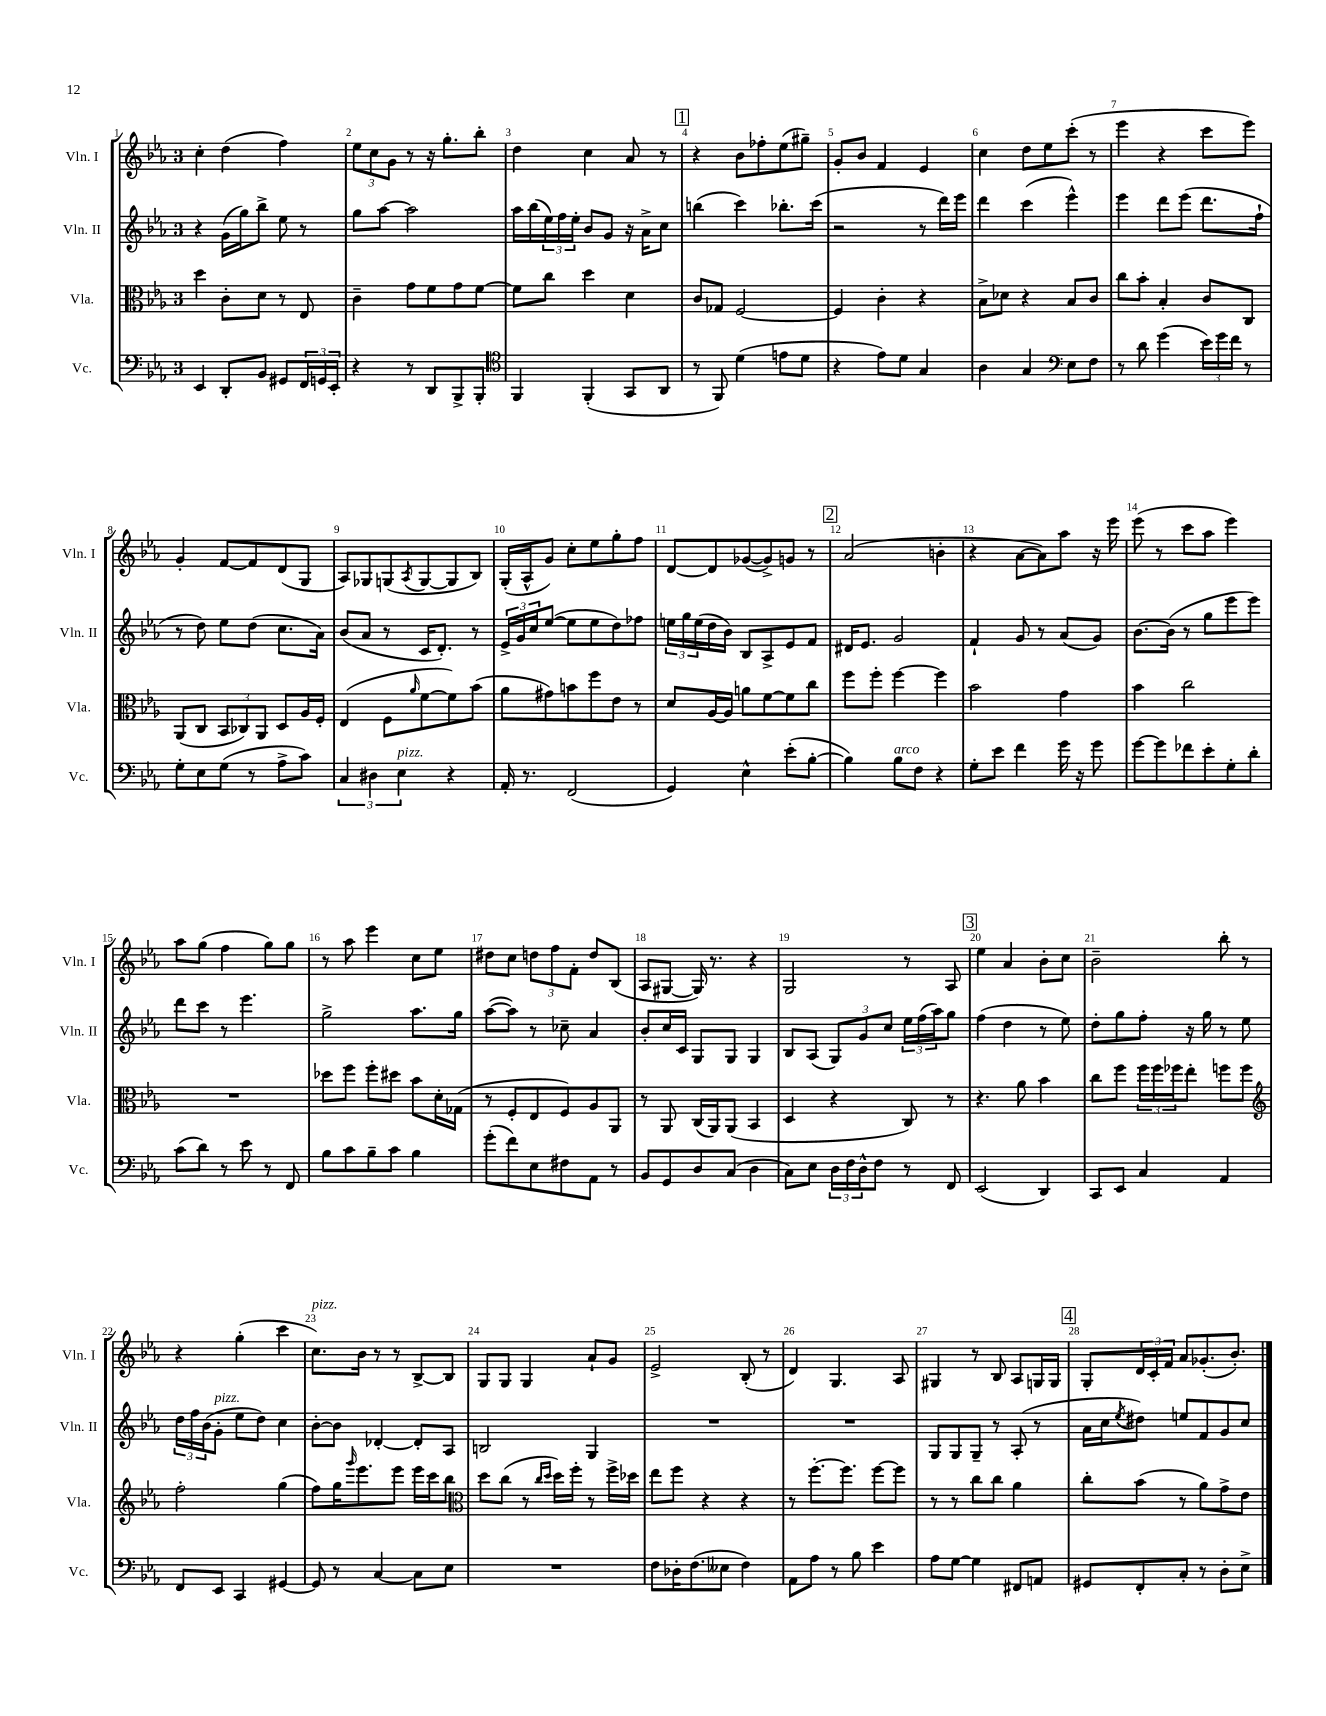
<<
\new StaffGroup <<
\new Staff = "s0" \with { instrumentName = "Vln. I" shortInstrumentName = "Vln. I" } {
    \clef treble \key ees \major \once \override Staff.TimeSignature.style = #'single-digit \time 3/4
    c''4-. d''4( f''4) |
    \tuplet 3/2 { ees''8 c''8 g'8 } r8 r16 g''8.-. bes''8-. |
    d''4 c''4 aes'8 r8 |
    \mark \markup { \box "1" } r4 bes'8 fes''8-. ees''8( gis''8--) |
    g'8-. bes'8 f'4 ees'4 |
    c''4 d''8 ees''8 c'''8-.( r8 |
    ees'''4 r4 c'''8 ees'''8) |
    g'4-. f'8~ f'8 d'8( g8 |
    aes8) ges8 g8( \acciaccatura { aes8 } g8~ g8 bes8) |
    g16-.( aes16-^ g'8) c''8-. ees''8 g''8-. f''8 |
    d'8~ d'8 ges'8~( ges'8->) g'8 r8 |
    \mark \markup { \box "2" } aes'2( b'4-. |
    r4 aes'8~ aes'8) aes''8 r16 ees'''16 |
    ees'''8( r8 c'''8 aes''8 ees'''4) |
    aes''8 g''8( f''4 g''8) g''8 |
    r8 aes''8 ees'''4 c''8 ees''8 |
    dis''8 c''8 \tuplet 3/2 { d''8 f''8 f'8-. } d''8 bes8( |
    aes8 gis8~ gis16) r8. r4 |
    g2 r8 aes8 |
    \mark \markup { \box "3" } ees''4 aes'4 bes'8-. c''8 |
    bes'2-- bes''8-. r8 |
    r4 g''4-.( c'''4 |
    c''8.^\markup { \italic "pizz." }) bes'16 r8 r8 bes8~-> bes8 |
    g8 g8 g4 aes'8-! g'8 |
    ees'2-> bes8-.( r8 |
    d'4) g4. aes8 |
    gis4 r8 bes8 aes8 g16 g16 |
    \mark \markup { \box "4" } g8-. \tuplet 3/2 { d'16 c'16-. f'16 } aes'8 ges'8.-.( bes'8.-.) \bar "|." |
}
\new Staff = "s1" \with { instrumentName = "Vln. II" shortInstrumentName = "Vln. II" } {
    \clef treble \key ees \major \once \override Staff.TimeSignature.style = #'single-digit \time 3/4
    r4 g'16( g''16) bes''8-> ees''8 r8 |
    g''8 aes''8~ aes''2 |
    aes''16 bes''16( \tuplet 3/2 { ees''16) f''16 ees''16-. } bes'8 g'8 r16 aes'16-> c''8 |
    \mark \markup { \box "1" } b''4( c'''4) bes''8.-. c'''16( |
    r2 r8 d'''16) ees'''16 |
    d'''4 c'''4( ees'''4-^) |
    ees'''4 d'''8 ees'''8( d'''8. f''16-! |
    r8 d''8) ees''8 d''8( c''8. aes'16) |
    bes'8( aes'8 r8 c'16 d'8.-.) r8 |
    \tuplet 3/2 { ees'16-> g'16 c''16 } ees''8~( ees''8 ees''8 d''8) fes''8 |
    \tuplet 3/2 { e''16 g''16 e''16( } d''16 bes'16) bes8 aes8-> ees'8 f'8 |
    \mark \markup { \box "2" } dis'16 ees'8. g'2 |
    f'4-! g'8 r8 aes'8( g'8) |
    bes'8.~ bes'16( r8 g''8 ees'''8 ees'''8) |
    d'''8 c'''8 r8 ees'''4. |
    g''2-> aes''8. g''16 |
    aes''8~( aes''8) r8 ces''8-- aes'4 |
    bes'8-. c''16 c'16 g8 g8 g4 |
    bes8 aes8( \tuplet 3/2 { g8) g'8 c''8 } \tuplet 3/2 { ees''16 f''16( aes''16) } g''8 |
    \mark \markup { \box "3" } f''4( d''4 r8 ees''8) |
    d''8-. g''8 f''8-. r16 g''16 r8 ees''8 |
    \tuplet 3/2 { d''16 f''16 bes'16( } g'8-.^\markup { \italic "pizz." } ees''8 d''8) c''4 |
    bes'8~-. bes'8 des'4~-. des'8-. aes8 |
    b2 g4 |
    R2. |
    R2. |
    g8 g8 g8-- r8 aes8-.( r8 |
    \mark \markup { \box "4" } aes'16 c''16 \acciaccatura { ees''8 } dis''8) e''8 f'8 g'8 c''8 \bar "|." |
}
\new Staff = "s2" \with { instrumentName = "Vla." shortInstrumentName = "Vla." } {
    \clef alto \key ees \major \once \override Staff.TimeSignature.style = #'single-digit \time 3/4
    d''4 c'8-. d'8 r8 ees8 |
    c'4-- g'8 f'8 g'8 f'8~ |
    f'8 c''8 d''4 d'4 |
    \mark \markup { \box "1" } c'8 ges8 f2~ |
    f4 c'4-. r4 |
    bes8-> des'8 r4 bes8 c'8 |
    c''8 bes'8-. bes4-. c'8 c8 |
    aes,8( c8 \tuplet 3/2 { bes,8 ces8) aes,8 } d8 aes16 f16-. |
    ees4( f8 \grace { aes'16 } f'8~ f'8) bes'8( |
    aes'8 gis'8) b'8 f''8 ees'8 r8 |
    d'8 aes16~ aes16 a'8 f'8~ f'8 c''8 |
    \mark \markup { \box "2" } f''8 f''8-. f''4~ f''4 |
    bes'2 g'4 |
    bes'4 c''2 |
    R2. |
    des''8 f''8 f''8-. dis''8 bes'8 d'16-. ges16( |
    r8 f8-. ees8 f8) aes8 aes,8 |
    r8 aes,8 c16( aes,16) aes,8( bes,4 |
    d4 r4 c8) r8 |
    \mark \markup { \box "3" } r4. aes'8 bes'4 |
    c''8 f''8 \tuplet 3/2 { f''16 f''16 fes''16 } ees''8-. f''8 f''8 |
    \clef treble f''2-. g''4( |
    f''8) g''16 \grace { g'''16 } ees'''8. ees'''8 ees'''16 c'''16 bes''8 |
    \clef alto d''8 c''8( r8 \grace { c''16 d''16 } d''16) f''16-. r8 f''16-> des''16 |
    ees''8 f''8 r4 r4 |
    r8 f''8.~-. f''8. f''8~ f''8 |
    r8 r8 c''8 c''8 aes'4 |
    \mark \markup { \box "4" } c''8-. bes'8( r8 aes'8) g'8-> ees'8 \bar "|." |
}
\new Staff = "s3" \with { instrumentName = "Vc." shortInstrumentName = "Vc." } {
    \clef bass \key ees \major \once \override Staff.TimeSignature.style = #'single-digit \time 3/4
    ees,4 d,8-. bes,8 gis,8 \tuplet 3/2 { f,16 g,16 ees,16-. } |
    r4 r8 d,8 bes,,8-> bes,,8-. |
    \clef tenor f,4 f,4-.( g,8 aes,8 |
    \mark \markup { \box "1" } r8 f,8) d'4( e'8 d'8 |
    r4 ees'8) d'8 g4 |
    aes4 g4 \clef bass ees8 f8 |
    r8 d'8 g'4( \tuplet 3/2 { ees'16) g'16 f'16 } r8 |
    g8-. ees8 g8( r8 aes8-> c'8) |
    \tuplet 3/2 { c4 dis4 ees4^\markup { \italic "pizz." } } r4 |
    aes,16-. r8. f,2( |
    g,4) ees4-^ ees'8-.( bes8~-. |
    \mark \markup { \box "2" } bes4) bes8^\markup { \italic "arco" } f8 r4 |
    g8-. ees'8 f'4 g'16 r16 g'8 |
    g'8~ g'8 fes'8 ees'8-. g8-. d'8-. |
    c'8( d'8) r8 ees'8 r8 f,8 |
    bes8 c'8 bes8-- c'8 bes4 |
    g'8-.( f'8) ees8 fis8 aes,8 r8 |
    bes,8 g,8 d8 c8( d4 |
    c8) ees8 \tuplet 3/2 { d16 f16 d16-^ } f8 r8 f,8 |
    \mark \markup { \box "3" } ees,2( d,4) |
    c,8 ees,8 c4 aes,4 |
    f,8 ees,8 c,4 gis,4~ |
    gis,8 r8 c4~ c8 ees8 |
    R2. |
    f8 des16-. f8.( eeses8 f4) |
    aes,8 aes8 r8 bes8 ees'4 |
    aes8 g8~ g4 fis,8 a,8 |
    \mark \markup { \box "4" } gis,8 f,8-. c8-. r8 d8-. ees8-> \bar "|." |
}
>>
>>
\layout { \context { \Score \override BarNumber.break-visibility = ##(#f #t #t) barNumberVisibility = #all-bar-numbers-visible } }
